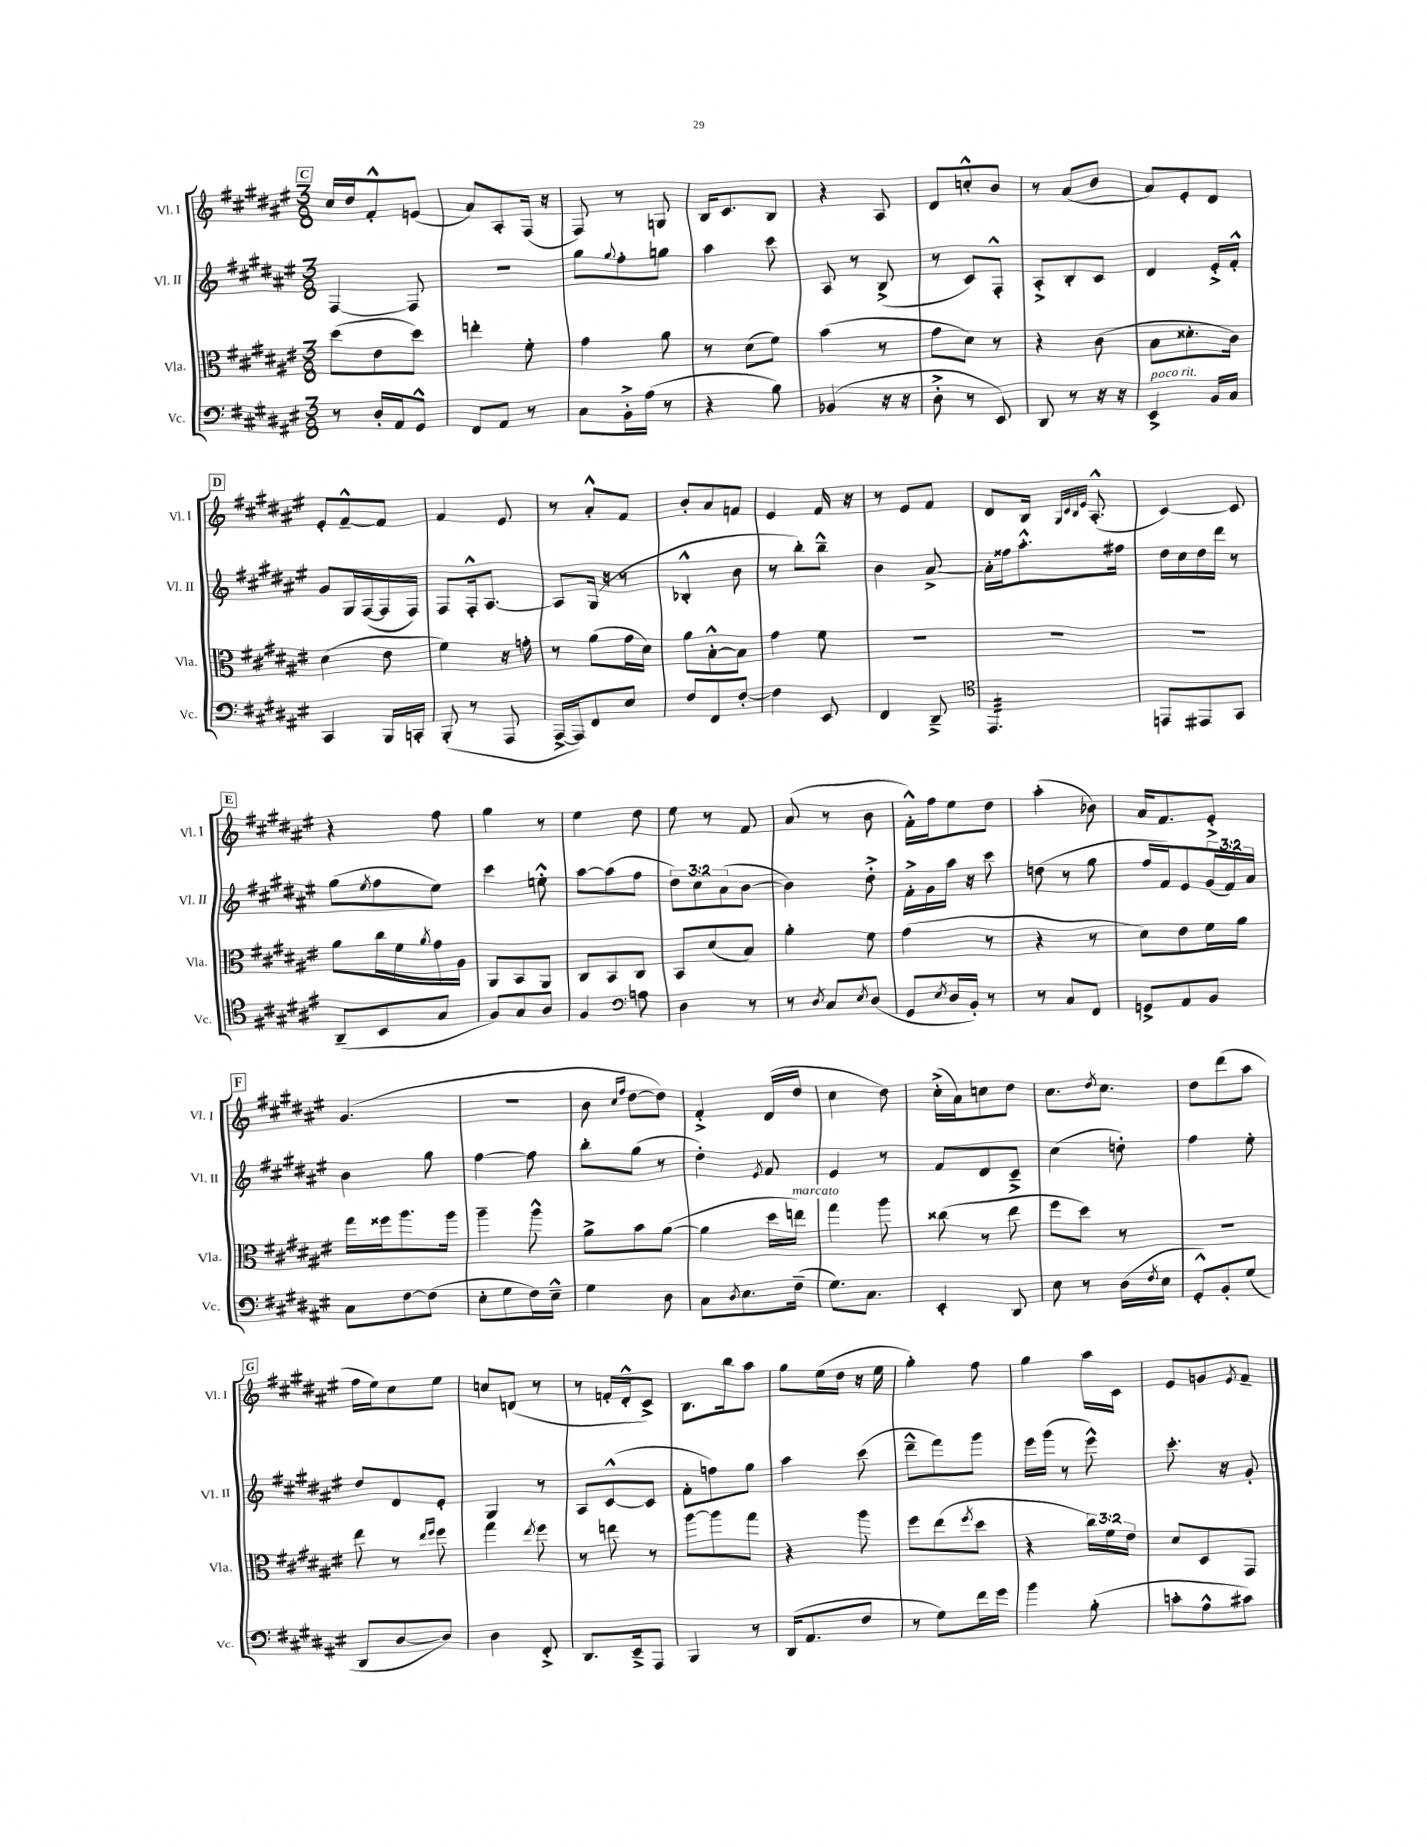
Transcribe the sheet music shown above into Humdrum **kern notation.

**kern	**kern	**kern	**kern
*staff4	*staff3	*staff2	*staff1
*clefF4	*clefC3	*clefG2	*clefG2
*k[f#c#g#d#a#e#]	*k[f#c#g#d#a#e#]	*k[f#c#g#d#a#e#]	*k[f#c#g#d#a#e#]
*M3/8	*M3/8	*M3/8	*M3/8
8r	(8dd#	[4F#	16cc#
.	.	.	16dd#
16D#'	8e#	.	8f#'^^
16AA#	.	.	.
8GG#^^	8dd#)	8F#]	(8e
=	=	=	=
8FF#	4ee'	4.r	8a#)
8AA#	.	.	8A#'
8r	8f#'	.	(16F#
.	.	.	16r
=	=	=	=
8C#	4g#	8gg#	8F#)
.	.	8qqgg#	.
16BB'^	.	8ff#'	8r
(16A#	.	.	.
8r	8a#	8gg	8G
=	=	=	=
4r	8r	4aa#	16B
.	.	.	8.c#
.	(8d#	.	.
8B)	8f#)	8ccc#	8B
=	=	=	=
(4BB-	(4b	8A#	4r
.	.	8r	.
16r	8r	(8B^	8A#
16r	.	.	.
=	=	=	=
8D#'^	8g#	8r	8d#
8r	8d#)	8c#)	8cc'^^
8EE#)	8r	8F#'^^	8b
=	=	=	=
8DD#	4r	8A#'^	8r
8r	.	8B'	(8a#
16r	(8c#	8c#	8b
16r	.	.	.
=	=	=	=
4EE#^	8B	4d#	8a#)
.	8.d##'	.	8e#'
16BB	.	16e#'^	8d#
16C#	16c#)	16f#'^^	.
=	=	=	=
4CC#	(4d#	8g#	8e#'
.	.	16G#	[8f#~^^
.	.	([16F#	.
16BBB	8e#	16F#]	8f#]
16CC'	.	16F#)	.
=	=	=	=
(8BBB'	4f#)	8F#	4f#
8r	.	16F#'^^	.
.	.	[8.A#	.
8AAA#	16r	.	8e#
.	16g'	.	.
=	=	=	=
[16AAA#^	8r	8A#]	8r
16AAA#])	.	.	.
8FF#	(8a#	(16G#	8a#'^^
.	.	16r	.
8E#	16g#	8r	8f#
.	16d#)	.	.
=	=	=	=
8F#	8a#	4B-'^^	8b'
8FF#	[8B'^^	.	8a#
[8F#'	8B]	8b	8f
=	=	=	=
4F#]	4g#	8r	4e#
.	.	8bb')	.
8EE#	8f#	8bb~^^	16f#
.	.	.	16r
=	=	=	=
4FF#	4.r	4b	8r
.	.	.	8e#
8DD#~^	.	[8a#^	8f#
=	=	=	=
*clefC4	*	*	*
4.EE#	4.r	16a#']	8d#
.	.	16ff##	.
.	.	8.aa#'^^	16B
.	.	.	32qqG#
.	.	.	32qqc#
.	.	.	32qqB
.	.	.	32qqe#
.	.	.	(8.A#'^^
.	.	16ff#	.
=	=	=	=
8EE	4.r	16dd#	[4c#)
.	.	16cc#	.
8EE#	.	16dd#	.
.	.	16ddd#	.
8GG#	.	8r	8c#]
=	=	=	=
(8AA#~	8a#	(8gg#	4r
.	.	8qee#	.
8BB	16cc#	8ff#	.
.	16f#	.	.
.	8qa#	.	.
8G#	16g#	8ee#)	8ff#
.	16A#	.	.
=	=	=	=
8F#)	8AA#	4ccc#	4gg#
8G#	8BB	.	.
8A#	8AA#	8ee'^^	8r
=	=	=	=
4F#	8C#	[8aa#	4ee#
.	8BB	(8aa#]	.
*clefF4	*	*	*
8A	8C#	8ff#	8dd#
=	=	=	=
4D#	8BB	12dd#)	8ee#
.	.	12cc#	.
.	(8d#	.	8r
.	.	(12a#	.
8r	8B)	[8b	8f#
=	=	=	=
8r	4a#'	4b])	(8a#
8qD#	.	.	.
8C#	.	.	8r
8qE#	.	.	.
(8D#	8f#	8dd#'^	8b
=	=	=	=
8GG#	(4g#	16f#'^	16f#'^^)
.	.	16g#	16ff#
8qE#	.	.	.
16D#	.	16aa#	8ee#
16BB')	.	16r	.
8r	8r	8ccc#	8dd#
=	=	=	=
8r	4r	(8dd	(4aa#'
8C#	.	8r	.
8FF#	8r	8gg#	8b-)
=	=	=	=
8GG^	8d#)	16ff#	16a#
.	.	16f#)	8.f#
8AA#	8e#	8e#	.
8BB	16f#	(24g#	8e#'^
.	.	24f#)	.
.	16a#	.	.
.	.	24a#	.
=	=	=	=
8C#	16gg#	4b	(4.g#
.	16ff##	.	.
[8F#	8.aa#	.	.
(8F#]	.	8gg#	.
.	16aa#	.	.
=	=	=	=
8E#'	4aa#~	[4ff#	4.r
8G#	.	.	.
16F#)	8aa#^^	8ff#]	.
16E#~^^	.	.	.
=	=	=	=
4G#	8a#^	8bb'	8b
.	.	.	16qqcc#
.	.	.	16qqff#
.	8b	(8gg#	[8dd#
8D#	([8a#	8r	8dd#])
=	=	=	=
8C#	4a#]	4dd#')	4f#'^
8qD#	.	.	.
8.E#	.	.	.
.	.	8qe#	.
.	16dd#	8f#	(16d#
(16F#~	16ee)	.	16dd#
=	=	=	=
8.G#)	4gg#	4e#	4cc#
8.C#	.	.	.
.	8aa#	8r	8dd#)
=	=	=	=
4EE#'	(8cc##	8f#	(16cc#'^
.	.	.	16a#)
.	8r	8d#	8cc
8DD#	8ee#	8c#~^	8dd#
=	=	=	=
8E#	8ff#	(4cc#	8.cc#
8r	8dd#)	.	.
.	.	.	8qdd#
.	.	.	8.cc#
(16D#	8r	8dd')	.
8qF#	.	.	.
16E#	.	.	.
=	=	=	=
8GG#'^^)	4.r	4ff#	8dd#
8BB'	.	.	(8ddd#
(8G#	.	8ee#'	8aa#
=	=	=	=
8DD#	8ee#	8dd#	16ff#
.	.	.	16ee#)
[8D#	8r	8d#	8cc#
.	16qqee#	.	.
.	16qqff#	.	.
8D#])	8ff#	8e#'	8ee#
=	=	=	=
4D#	4gg#	4G#	8cc
.	.	.	(8d
.	8qee#	.	.
8FF#'^	8ff#	8r	8r
=	=	=	=
8.DD#	8r	8A#	8r
.	8ee	([8c#^^	16f'
16EE#~^	.	.	16d#'^^
8AAA#	8r	8c#]	8c#^)
=	=	=	=
4BBB	[8aa#	8f#'	8.B
.	8aa#]	8ff)	.
.	.	.	16bb
8r	8gg#	8gg#	8aa#
=	=	=	=
(16DD#	4r	4aa#	8gg#
8.AA#	.	.	.
.	.	.	(16ee#
.	.	.	16dd#
8F#	8aa#	(8ccc#	16r
.	.	.	16ee#
=	=	=	=
8r	8ff#	8ddd#~^^	4gg#')
8G#)	(8ee#	8fff#)	.
.	8qff#	.	.
16f#	8dd#	8ggg#	8ff#
16g#	.	.	.
=	=	=	=
4b	4r	16eee#	4gg#
.	.	(16ggg#	.
.	.	8r	.
(8B'	24cc#)	8eee#^^)	16aa#
.	24f#	.	.
.	.	.	16c#
.	24e#	.	.
=	=	=	=
8c'	8d#	8.ccc#'	8e#
8A#^^	8D#	.	8g
.	.	16r	.
.	.	.	8qe#
8c#)	8GG#	8g#'	8f#~
==	==	==	==
*-	*-	*-	*-
